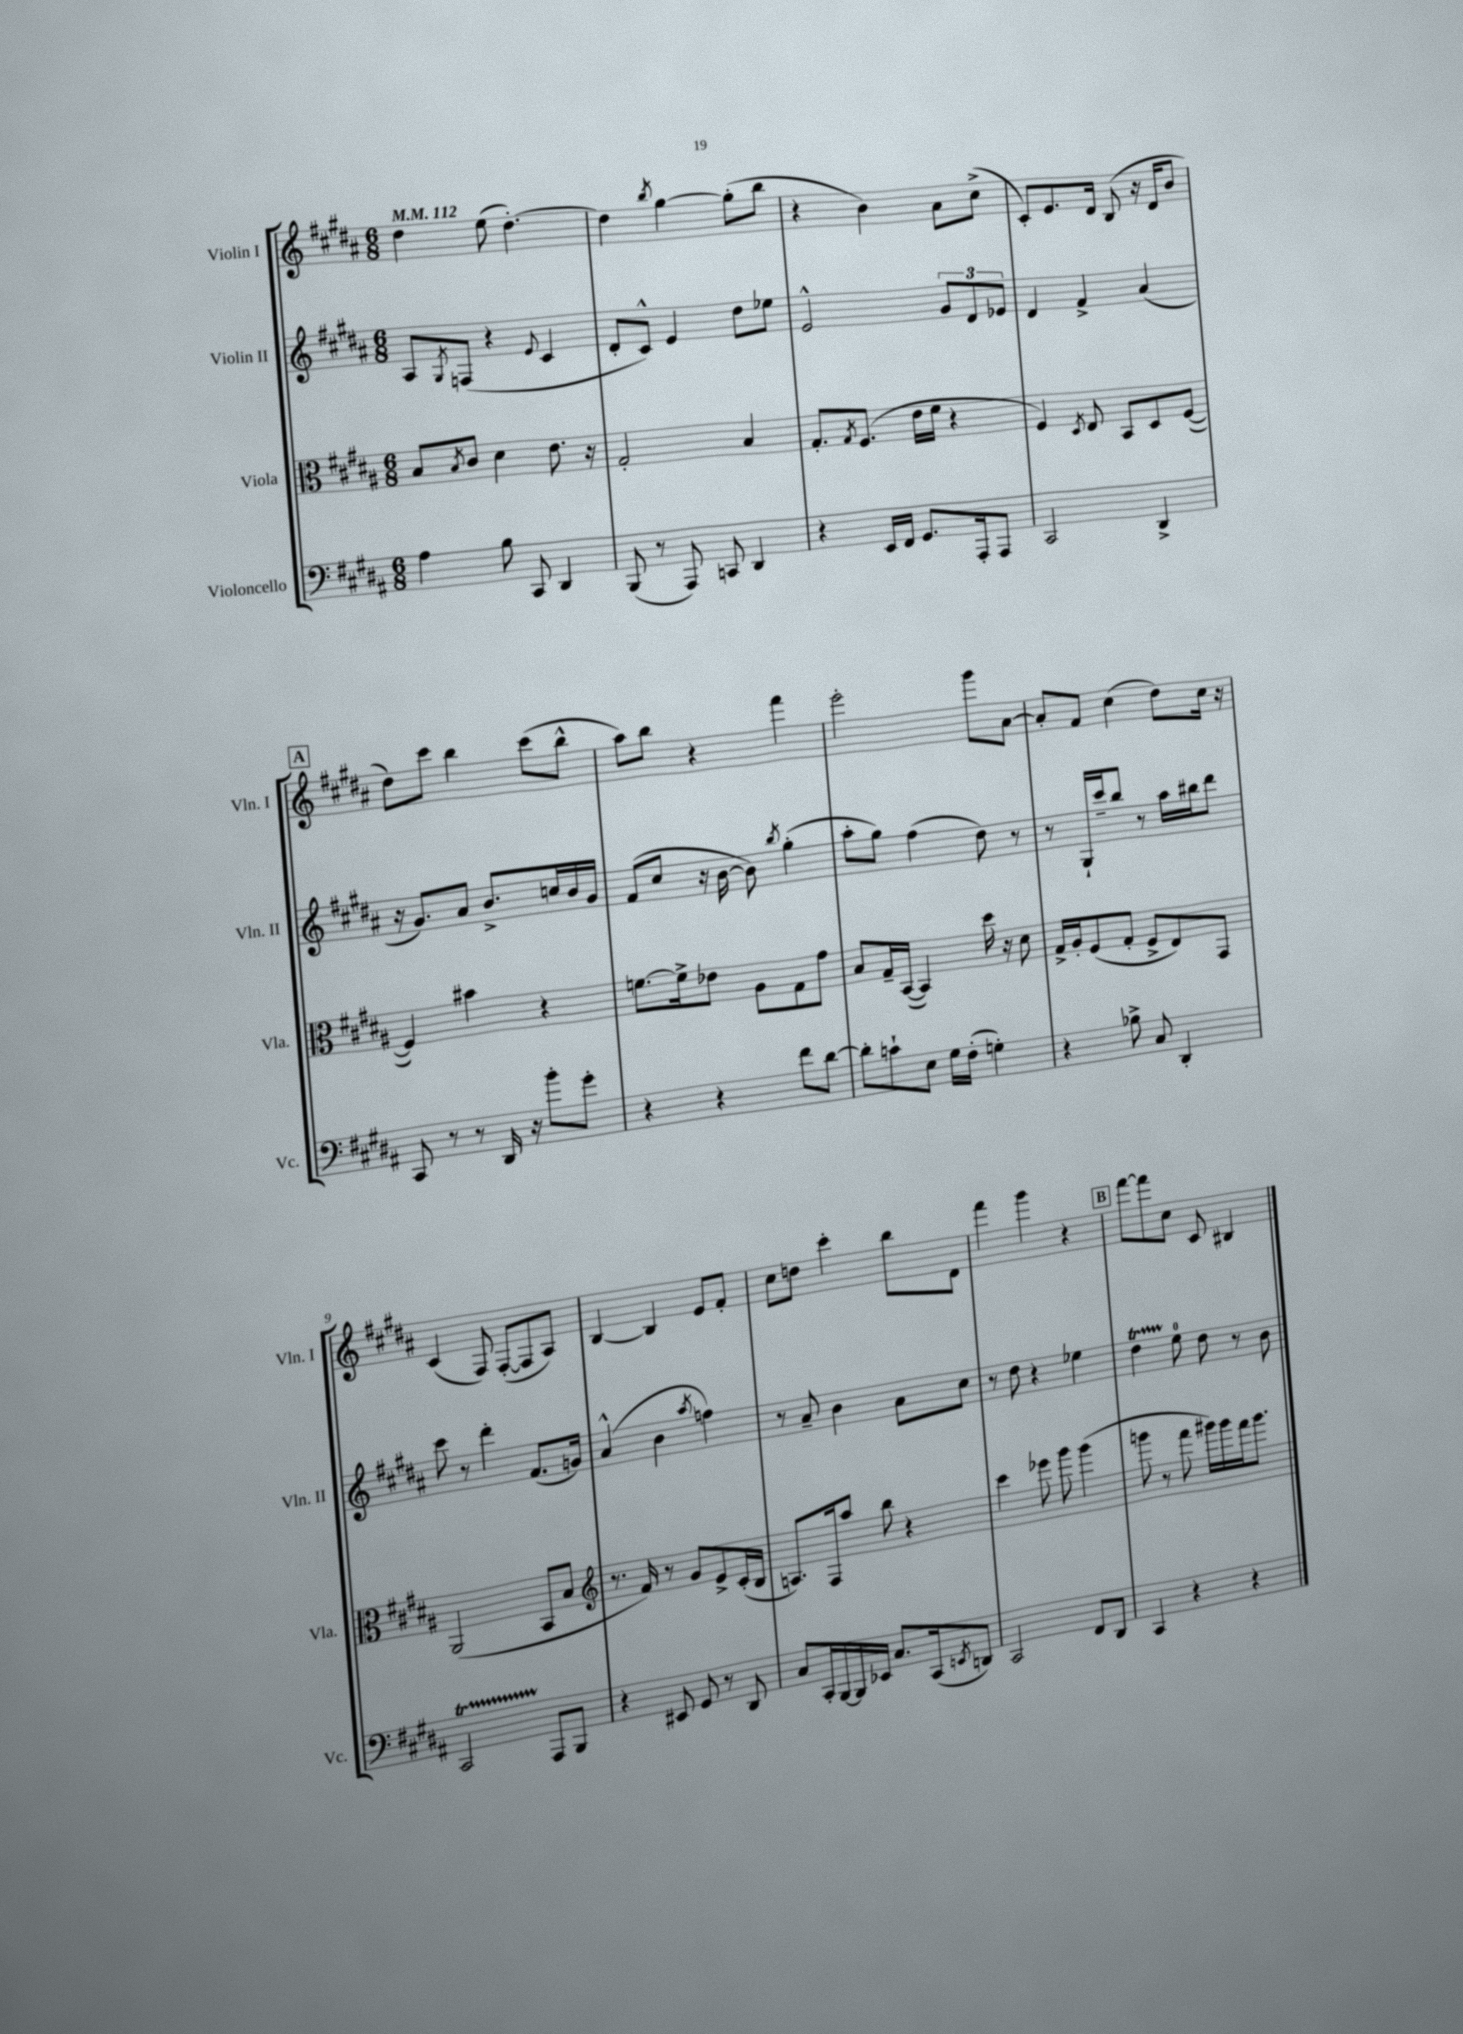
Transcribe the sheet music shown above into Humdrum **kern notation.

**kern	**kern	**kern	**kern
*part4	*part3	*part2	*part1
*staff4	*staff3	*staff2	*staff1
*I"Violoncello	*I"Viola	*I"Violin II	*I"Violin I
*I'Vc.	*I'Vla.	*I'Vln. II	*I'Vln. I
*clefF4	*clefC3	*clefG2	*clefG2
*k[f#c#g#d#a#]	*k[f#c#g#d#a#]	*k[f#c#g#d#a#]	*k[f#c#g#d#a#]
*M6/8	*M6/8	*M6/8	*M6/8
*MM112	*MM112	*MM112	*MM112
=1	=1	=1	=1
4A#\	8B/L	8A#/L	4dd#\
.	8qB/	8qG#/	.
.	8c#/J	(8Fn/J	.
8B\	4d#\	4r	(8ee\
8CC#/	.	.	[4.dd#'\)
.	.	8qqe/	.
4DD#/	8.e\	4c#/	.
.	16r	.	.
=2	=2	=2	=2
(8BBB/	2G#'/	8d#'/L	4dd#\]
8r	.	8c#^^/J)	.
.	.	.	8qbb/
8AAA#/)	.	4e/	[4gg#\
8CCn/	.	.	.
4DD#/	4B/	8dd#\L	(8gg#'\L]
.	.	8ee-X\J	8bb\J
=3	=3	=3	=3
4r	8.G#'/L	2e^^/	4r
.	8qG#/	.	.
.	(8.F#/J	.	.
16EE/LL	.	.	4b\)
16FF#/JJ	.	.	.
8.GG#/L	16e\LL	.	.
.	16f#\JJ	.	.
.	4r	12g#/L	8a#\L
16AAA#'/k	.	.	.
.	.	12d#/	.
8AAA#/J	.	.	(8cc#^\J
.	.	12e-X/J	.
=4	=4	=4	=4
2CC#/	4F#/)	4d#/	8c#'/L)
.	.	.	8.e/
.	8qD#/	.	.
.	8E/	4f#^/	.
.	.	.	16d#/Jk
.	8BB/L	.	(8B/
4DD#^/	8D#/	(4a#/	16r
.	.	.	16d#/KL
.	([8F#/J	.	8b/J
!!LO:LB:g=z
!!LO:REH:place=s1:t=A
=5	=5	=5	=5
8CC#/	4F#/])	16r	8dd#\L)
.	.	8.g#/L)	.
8r	.	.	8ccc#\J
8r	4b#X\	8a#/J	4bb\
16DD#/	.	8.b^/L	.
16r	.	.	.
8b'\L	4r	.	(8ccc#\L
.	.	16ccn/L	.
8g#'\J	.	16b/	8bb^^\J
.	.	16g#/JJ	.
=6	=6	=6	=6
4r	[8.fn\L	(8f#/L	8aa#\L)
.	.	8cc#/J	8bb\J
.	16f^\k]	.	.
4r	8e-X\J	16r	4r
.	.	[16b\	.
.	8A#\L	8b\])	.
.	.	8qbb/	.
8f#\L	8G#\	(4gg#'\	4fff#\
[8d#\J	8g#\J	.	.
=7	=7	=7	=7
8d#'\L]	8B/L	8aa#'\L	2eee'\
8cn`\	16G#~/L	8gg#\J)	.
.	([16BB/JJ	.	.
8E\J	4BB/])	(4ff#\	.
16G#\LL	.	.	.
(16F#'\JJ	.	.	.
4Gn'\)	16dd#\	8dd#\)	8ggg#\L
.	16r	.	.
.	8d#\	8r	[8a#\J
=8	=8	=8	=8
4r	16G#^/LL	8r	8a#'/L]
.	16A#'/J	.	.
.	(8F#/	16G#`/LL	8f#/J
.	.	16ccc#~/J	.
8B-X^\	8G#'/J	8bb/J	(4cc#\
8C#/	8F#^/L	8r	.
4DD#'/	8E/)	16aa#\LL	8dd#\L)
.	.	16bb#X\J	.
.	8GG#/J	8ddd#\J	16cc#\Jk
.	.	.	16r
!!LO:LB:g=z
=9	=9	=9	=9
2CC#T/	(2AA#/	8ccc#\	(4c#/
.	.	8r	.
.	.	4ddd#'\	8F#/)
.	.	.	([8F#'/L
8AAA#/L	8BB/L	(8.f#/L	8F#/]
8BBB/J	8B/J	.	8A#/J)
.	.	16gn/Jk)	.
=10	=10	=10	=10
*	*clefG2	*	*
4r	8.r	(4a#^^/	[4B/
.	16f#/)	.	.
8EE#X/	8r	4b\	4B/]
8GG#/	8g#/L	.	.
.	.	8qaa#/	.
8r	8e^/	4ffn\)	8e/L
8DD#/	(16c#'/L	.	8f#'/J
.	16B/JJ	.	.
=11	=11	=11	=11
8C#/L	8.An/L)	8r	8cc#\L
16CC#'/L	.	8a#~/	8ddn\J
[16BBB/	16F#/k	.	.
16BBB/]	8aa#/J	4b\	4ccc#'\
16EE-X/JJ	.	.	.
8.C#/L	8bb\	.	.
.	4r	8a#\L	8bb\L
(16CC#/k	.	.	.
8qEEn/	.	.	.
8DDn/J)	.	8cc#\J	8d#\J
=12	=12	=12	=12
2CC#/	4ccc#\	8r	4fff#\
.	.	8dd#\	.
.	8eee-X\	4r	4ggg#\
.	8ggg#\	.	.
8FF#/L	(4ggg#\	4ee-X\	4r
8DD#/J	.	.	.
!!LO:REH:place=s1:t=B
=13	=13	=13	=13
4CC#/	8gggn\	4dd#t\	[8fff#\L
.	8r	.	8fff#\]
4r	8fff#\	8ee\	8cc#\J
.	16ggg#X\LL)	8dd#\	8c#/
.	16ggg#\	.	.
4r	16fff#\J	8r	4B#X/
.	8.ggg#\J	.	.
.	.	8b\	.
==	==	==	==
*-	*-	*-	*-
